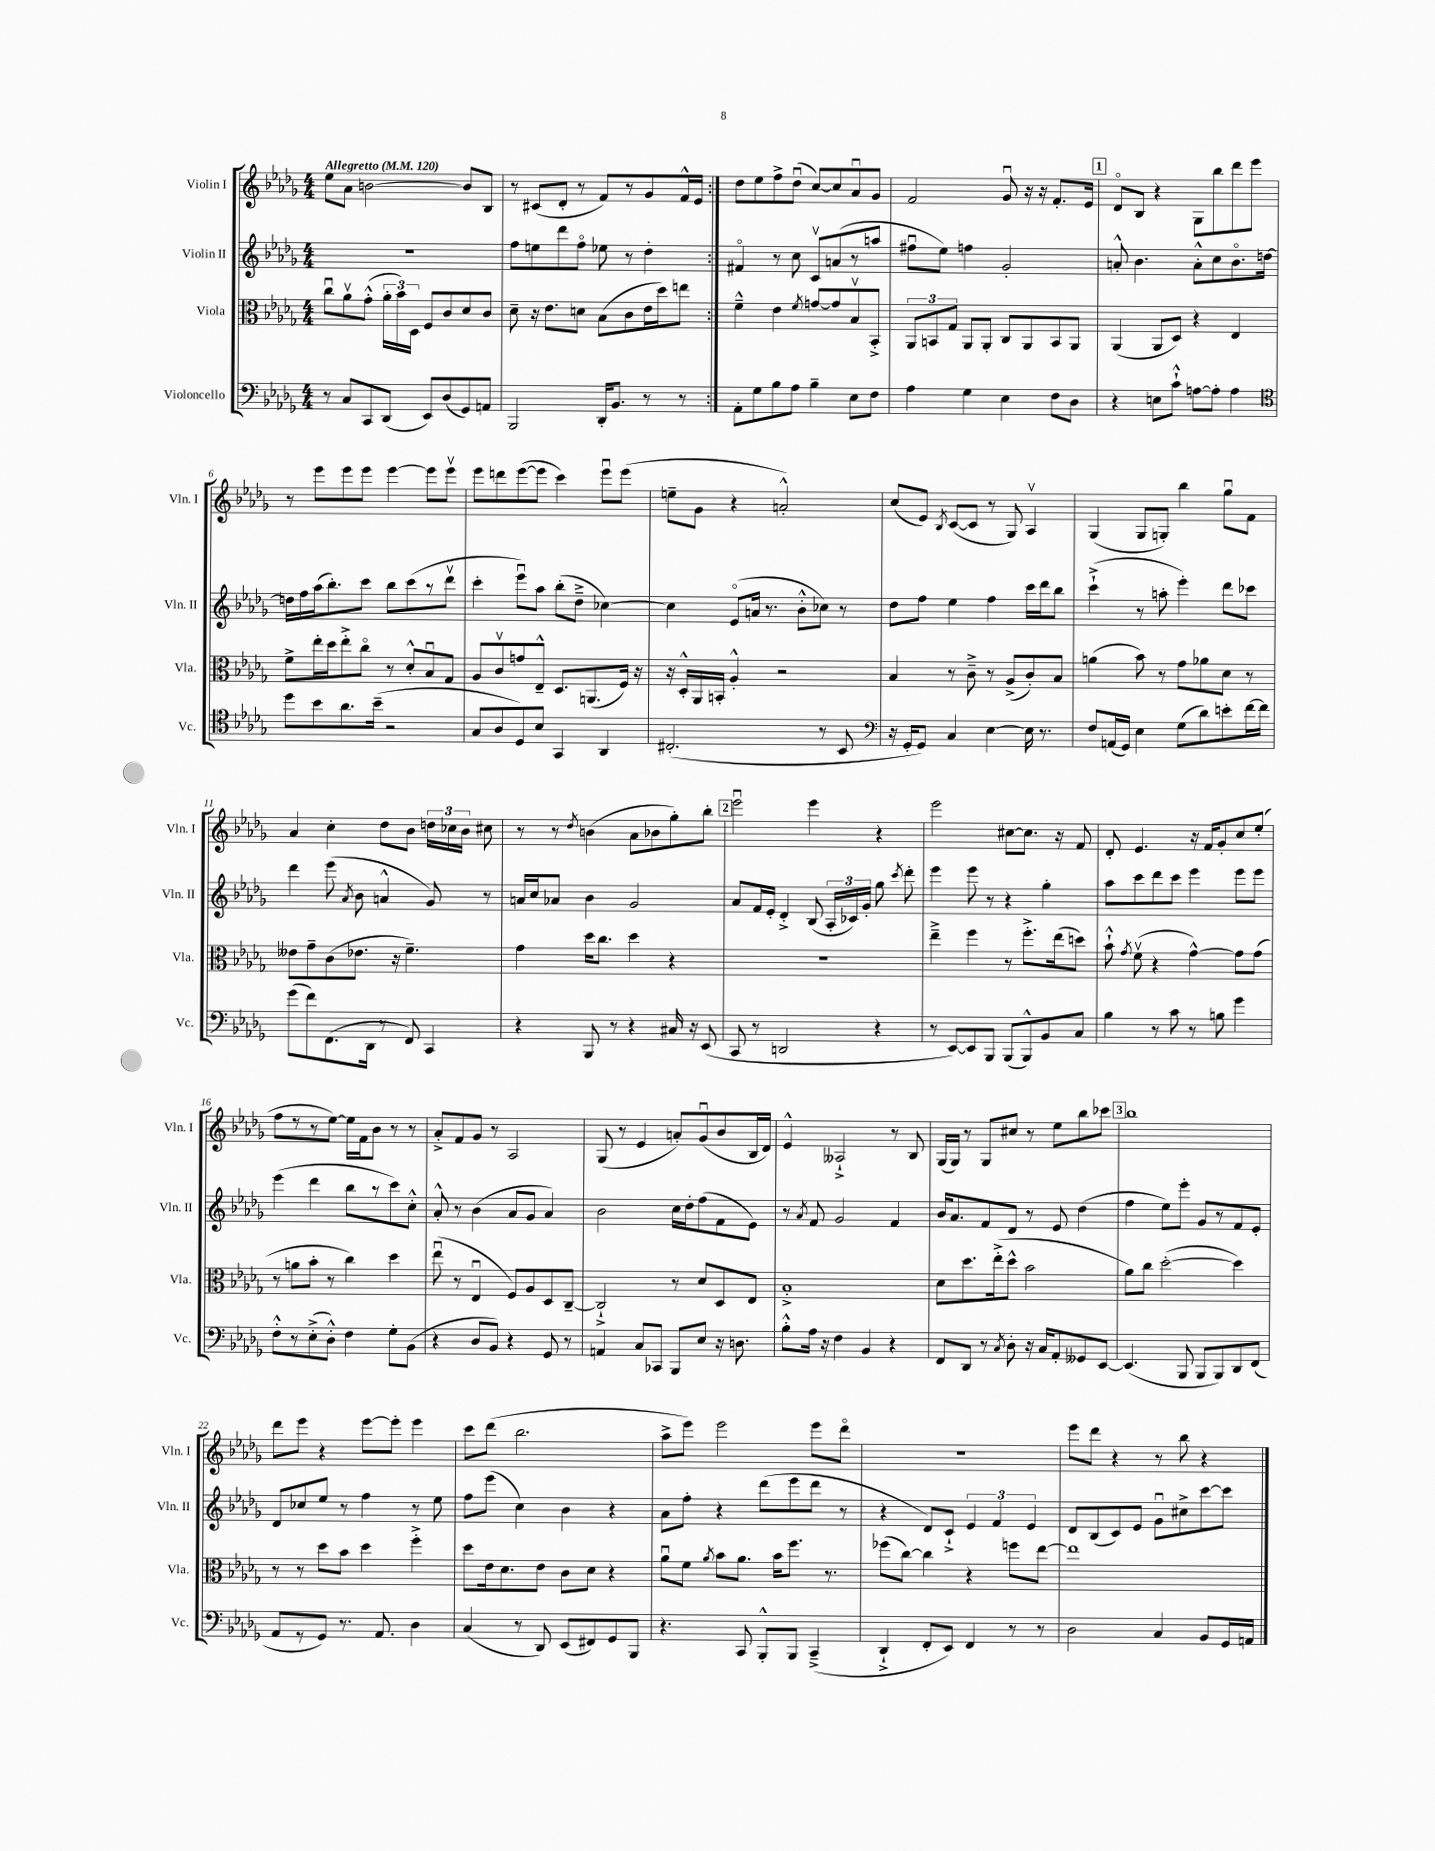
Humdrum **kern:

**kern	**kern	**kern	**kern
*staff4	*staff3	*staff2	*staff1
*clefF4	*clefC3	*clefG2	*clefG2
*k[b-e-a-d-g-]	*k[b-e-a-d-g-]	*k[b-e-a-d-g-]	*k[b-e-a-d-g-]
*M4/4	*M4/4	*M4/4	*M4/4
*MM120	*MM120	*MM120	*MM120
8r	8ccu\L	1r	8ee-\L
8C/L	8a-v\	.	8a-\J
8CC/	(8g-'^^\J	.	[2b\
(8DD-/J	24a-'\LL	.	.
.	24b-\)	.	.
.	24D-\JJ	.	.
8EE-/L)	8F/L	.	.
(8D-/	8c/	.	.
8GG-/)	8d-/	.	8b/]L
8AA/J	8c/J	.	8B-/J
=	=	=	=
2BBB-/	8d-~\	8ff\L	8r
.	16r	8ee\	(8c#/L
.	8.e-\L	.	.
.	.	8ddd-\	8d-'/J
.	8d\J	8ffo\J	8r
16DD-'/LK	(8B-\L	8ee-\	8f/L)
8.BB-/J	.	.	.
.	8c\	8r	8r
8r	16e-\L	4dd-'\	8g-/
.	16dd-\J)	.	.
8r	8ee\J	.	16f^^/L
.	.	.	16e-/JJ
=:|!	=:|!	=:|!	=:|!
8AA-'\L	4f~^^\	4f#o/	8dd-\L
8G-\	.	.	8ee-\
8B-\	4e-\	8r	8ff^\
8A-\J	.	8cc\	(8dd-u\J
.	8qf/	.	.
4B-~\	[8g/L	8cv/L	[8cc/L)
.	8g/]	(8a/	8cc/]
8E-\L	8B-v/	8r	8a-u/
8F\J	8BB-'^/J	8aa/J	8g-/J
=	=	=	=
4A-\	12AA-/L	8ff#u\L	2f/
.	12BB/	.	.
.	.	8ee-\J)	.
.	12G-/J	.	.
4G-\	8AA-/L	4ff\	.
.	8AA-'/J	.	.
4E-\	8C/L	2g-'/	8g-u/
.	8AA-/	.	16r
.	.	.	16r
8F\L	8BB/	.	8.f'/L
8D-\J	8AA-/J	.	.
.	.	.	16e-/Jk
=	=	=	=
4r	(4AA-/	8a'^^/	8d-o/L
.	.	4.b-\	8B-/J
8E\L	8AA-/L	.	4r
8c`^^\J	8D-/J)	.	.
[8A\L	4r	8a'^^\L	8G-\L
8A'\]J	.	8cc\	8bb-\
4A\	4E-/	8.b-o\	8ddd-\
.	.	.	8eee-\J
.	.	[16dd\Jk	.
=	=	=	=
*clefC4	*	*	*
8dd-\L	8f^\L	16dd\]LL	8r
.	.	16ff\	.
8b-\	16ee-'\L	(16aa-\J	8eee-\L
.	16dd-\J	8.bb-'\)	.
8.a-\	8ee-'^\	.	8eee-\
.	8cco\J	8ccc\J	8eee-\J
(16b-~\Jk	.	.	.
2r	8r	8bb-\L	[4eee-\
.	8d-'^^/L	(8ccc\	.
.	8B-u/	8r	8eee-\]L
.	8G-/J	8ddd-v\J	8eee-v\J
=	=	=	=
8G-/L	8A-/L	4ccc'\	8eee-\L
8A-/	8cv/	.	8ddd\
8D-/)	8g/	8eee-u\L)	([8eee-\
8B-/J	8E-~^^/J	8aa-\J	8eee-\]J
4GG-/	8.D-/L	(8bb-'\L	4ccc\)
.	.	8dd-~^\J	.
.	(8.AA/	.	.
4AA-/	.	[4cc-\)	8eee-u\L
.	16F/Jk)	.	(8eee-\J
.	16r	.	.
=	=	=	=
(2.C#'/	16r	4cc-\]	8ee~\L
.	16D-'^^/LL	.	.
.	16AA-/	.	8g-\J
.	16BB'/JJ	.	.
.	4A-'^^/	(8e-o/L	4r
.	.	16a/Jk	.
.	.	8.r	.
.	2r	.	2a'^^/)
.	.	8b-'^^\L	.
8r	.	8cc-\J)	.
8BB-/	.	8r	.
=	=	=	=
*clefF4	*	*	*
16r	4B-/	8dd-\L	(8cc/L
16GG-'/LK	.	.	.
8GG-/J)	.	8ff\J	8e-/J)
.	.	.	8qB-/
4C/	8r	4ee-\	([8c/L
.	8c~^\	.	8c/]J
[4E-\	8r	4ff\	8r
.	(8A-^/L	.	8G-/)
16E-\]	8c'/)	16ccc\LL	4A-v/
8.r	.	16ddd-\J	.
.	8B-/J	8bb-\J	.
=	=	=	=
8F/L	(4a\	(4ccc`^\	(4G-/
(16AA/L	.	.	.
16GG-/JJ)	.	.	.
4E-\	8b-\)	8r	8G-/L
.	8r	8aa'\	8G'/J)
(8G-\L	8g-\L	4eee-'\)	4bb-\
8d-\)	8a-\	.	.
8e'\	8d-\J	8ddd-\L	8gg-u\L
[16f\L	8r	8ccc-\J	8f\J
16f\]JJ	.	.	.
=	=	=	=
(8g-\L	8e--\L	4ddd-\	4a-/
8f\)	8g-~\	.	.
(8.FF\	(8c\	(8eee-\	4cc'\
.	.	8qa-/	.
.	8.e-\J	8b-\	.
16DD-\Jk	.	.	.
8r	.	4a^^/	8dd-\L
.	16r	.	.
8FF/)	4.f~\)	.	8b-\J
4CC/	.	8g-/)	24dd\LL
.	.	.	24cc-\
.	.	.	24b-\JJ
.	.	8r	8cc#\
=	=	=	=
4r	4g-\	16a/LL	8r
.	.	16cc/J	.
.	.	8a-/J	8r
.	.	.	8qdd-/
8BBB-/	16dd-\LK	4b-\	(4b\
.	8.cc\J	.	.
8r	.	.	.
4r	4dd-\	2g-/	8a-\L
.	.	.	8b-\
16C#/	4r	.	8gg-'\)
16r	.	.	.
(8EE-/	.	.	8bb-'\J
=	=	=	=
8CC/	1r	8a-/L	2eee-u\
8r	.	16f/L	.
.	.	16e-'/JJ	.
2DD/	.	4d-'^/	.
.	.	(8B-/	4eee-\
.	.	24A-'/LL	.
.	.	24c-/)	.
.	.	24g-'/JJ	.
4r	.	8gg-\	4r
.	.	8qccc/	.
.	.	8ddd-'\	.
=	=	=	=
8r	4ee-~^\	4eee-\	2eee-\
[8EE-/L)	.	.	.
8EE-/]	4ff\	8eee-\	.
8BBB-/J	.	8r	.
(8BBB-/L	8r	4r	[8cc#\L
8BBB-^^/)	8.ff'^\L	.	8.cc#\]J
8BB-/	.	4gg-'\	.
.	(16ee-\k	.	16r
8C/J	8dd\J)	.	8f/
=	=	=	=
4B-\	8b-`^^\	8aa-\L	8d-'/
.	8qg-/	.	.
.	(8fv\	8ccc\	4.e-/
8r	4r	8ddd-\	.
8c\	.	8ccc\J	.
8r	[4g-^^\)	4eee-\	16r
.	.	.	16f/LK
8B\	.	.	8g-'/
4g-\	8g-\]L	8eee-\L	8cc/
.	(8g-\J	8eee-\J	(8ee-'/J
=	=	=	=
8F'^^\L	8r	(4eee-\	8ff\L
8r	8a\L	.	8r
(8E-'^\	8b-'\J	4ddd-\	8r
8D-'^^\J)	8r	.	[8ee-\J)
4F\	4cc\)	8bb-\L	16ee-\]LL
.	.	.	16f\J
.	.	8r	8b-\J
8G-'\L	4dd-\	8ccc\)	8r
(8BB-\J	.	8cc'^^\J	8r
=	=	=	=
4r	(8ee-u\	8a-'^^/	8a-'^/L
.	8r	8r	8f/
8D-/L	4E-u/	(4b-\	8g-/J
8BB-/J)	.	.	8r
4r	8F/L)	8a-/L	2A-/
.	8A-/	8g-/J	.
8GG-/	8D-/	4a-/)	.
8r	[8C~/J	.	.
=	=	=	=
4AA/	2C`^/]	2b-\	(8G-/
.	.	.	8r
8C/L	.	.	4e-/
8CC-/J	.	.	.
8BBB-/L	8r	16cc\LL	8a'/L)
.	.	16dd-'\J	.
8E-/J	8d-/L	(8ff\	(8g-u/
16r	8D-/	8f\	8b-/
8.D\	.	.	.
.	8E-/J	8e-\J)	16B-/L
.	.	.	16d-/JJ)
=	=	=	=
8B-'^^\L	1B-'^	8r	4e-^^/
.	.	8qa-/	.
16A-\Jk	.	8f/	.
16r	.	.	.
4F\	.	2g-/	2A--`^/
4BB-/	.	.	.
4r	.	4f/	8r
.	.	.	8B-/
=	=	=	=
8FF/L	8d-\L	16b-/LK	(16G-/LL
.	.	8.a-/	16G-/JJ)
8DD-/J	8.dd-\	.	8r
8r	.	8f/	8G-/L
.	(16ee-'^\k	.	.
8qC/	.	.	.
8D-'\	8dd-^^\J	8d-/J	8cc#/J
16r	2b-\	8r	8r
16C/LK	.	.	.
8AA-'/	.	8e-/	8ee-\L
8GG--/	.	(4dd-\	8bb-\
[8EE-/J	.	.	8ccc-\J
=	=	=	=
(4.EE-/]	8a-\L)	4ff\	1bb-
.	8cc\J	.	.
.	([2dd-'\	8ee-\L)	.
8BBB-/	.	8eee-'\J	.
8BBB-/L	.	8g-/L	.
8BBB-/)	.	8r	.
8DD-/	4dd-\])	8f/	.
(8FF/J	.	8e-'/J	.
=	=	=	=
8AA-/L	8r	8d-/L	8ddd-\L
8r	8r	8cc-/	8eee-\J
8GG-/J)	8dd-\L	8ee-/J	4r
8.r	8b-\J	8r	.
.	4dd-\	4ff\	[8eee-\L
8.AA-/	.	.	.
.	.	.	8eee-'\]J
4D-\	4ff'^\	8r	4eee-\
.	.	8ee-\	.
=	=	=	=
(4C/	8dd-\L	8ff\L	8ccc\L
.	16e-\k	(8eee-\J	(8ddd-\J
.	8.d-\	.	.
8r	.	4cc\)	2.bb-\
8DD-/)	8e-\J	.	.
(8EE-/L	8c\L	4b-\	.
8FF#/)	8d-\J	.	.
8GG-/	4r	4r	.
8BBB-/J	.	.	.
=	=	=	=
4.r	8a-u\L	8a-\L	8aa-^\L
.	8f\J	8ff'\J	8eee-\J)
.	8qa-/	.	.
.	8b-\L	4r	2eee-\
8CC/	8.a-\J	.	.
8BBB-'^^/L	.	(8ddd-\L	.
.	16b-\LK	.	.
8BBB-/J	8.ff\J	8eee-\	.
(4CC~^/	.	8ddd-\J	8eee-\L
.	8.r	.	.
.	.	8r	8ddd-o\J
=	=	=	=
4DD-`^/	(8ff-\L	4r	1r
.	[8cc\J)	.	.
8FF'/L	4cc\]	8d-/L)	.
8EE-/J)	.	8c`^/J	.
4FF/	4r	6e-/	.
.	.	6f/	.
8r	8ff\L	.	.
.	.	6e-/	.
8r	[8ee-\J	.	.
=	=	=	=
2D-\	1ee-]	8d-/L	8eee-\L
.	.	(8B-/	8ddd-\J
.	.	8c/)	4r
.	.	8e-/J	.
4C/	.	8g-u\L	8r
.	.	8cc#^\	8bb-\
8BB-/L	.	[8ccc\	4r
16GG-/L	.	8ccc\]J	.
16AA/JJ	.	.	.
==	==	==	==
*-	*-	*-	*-
